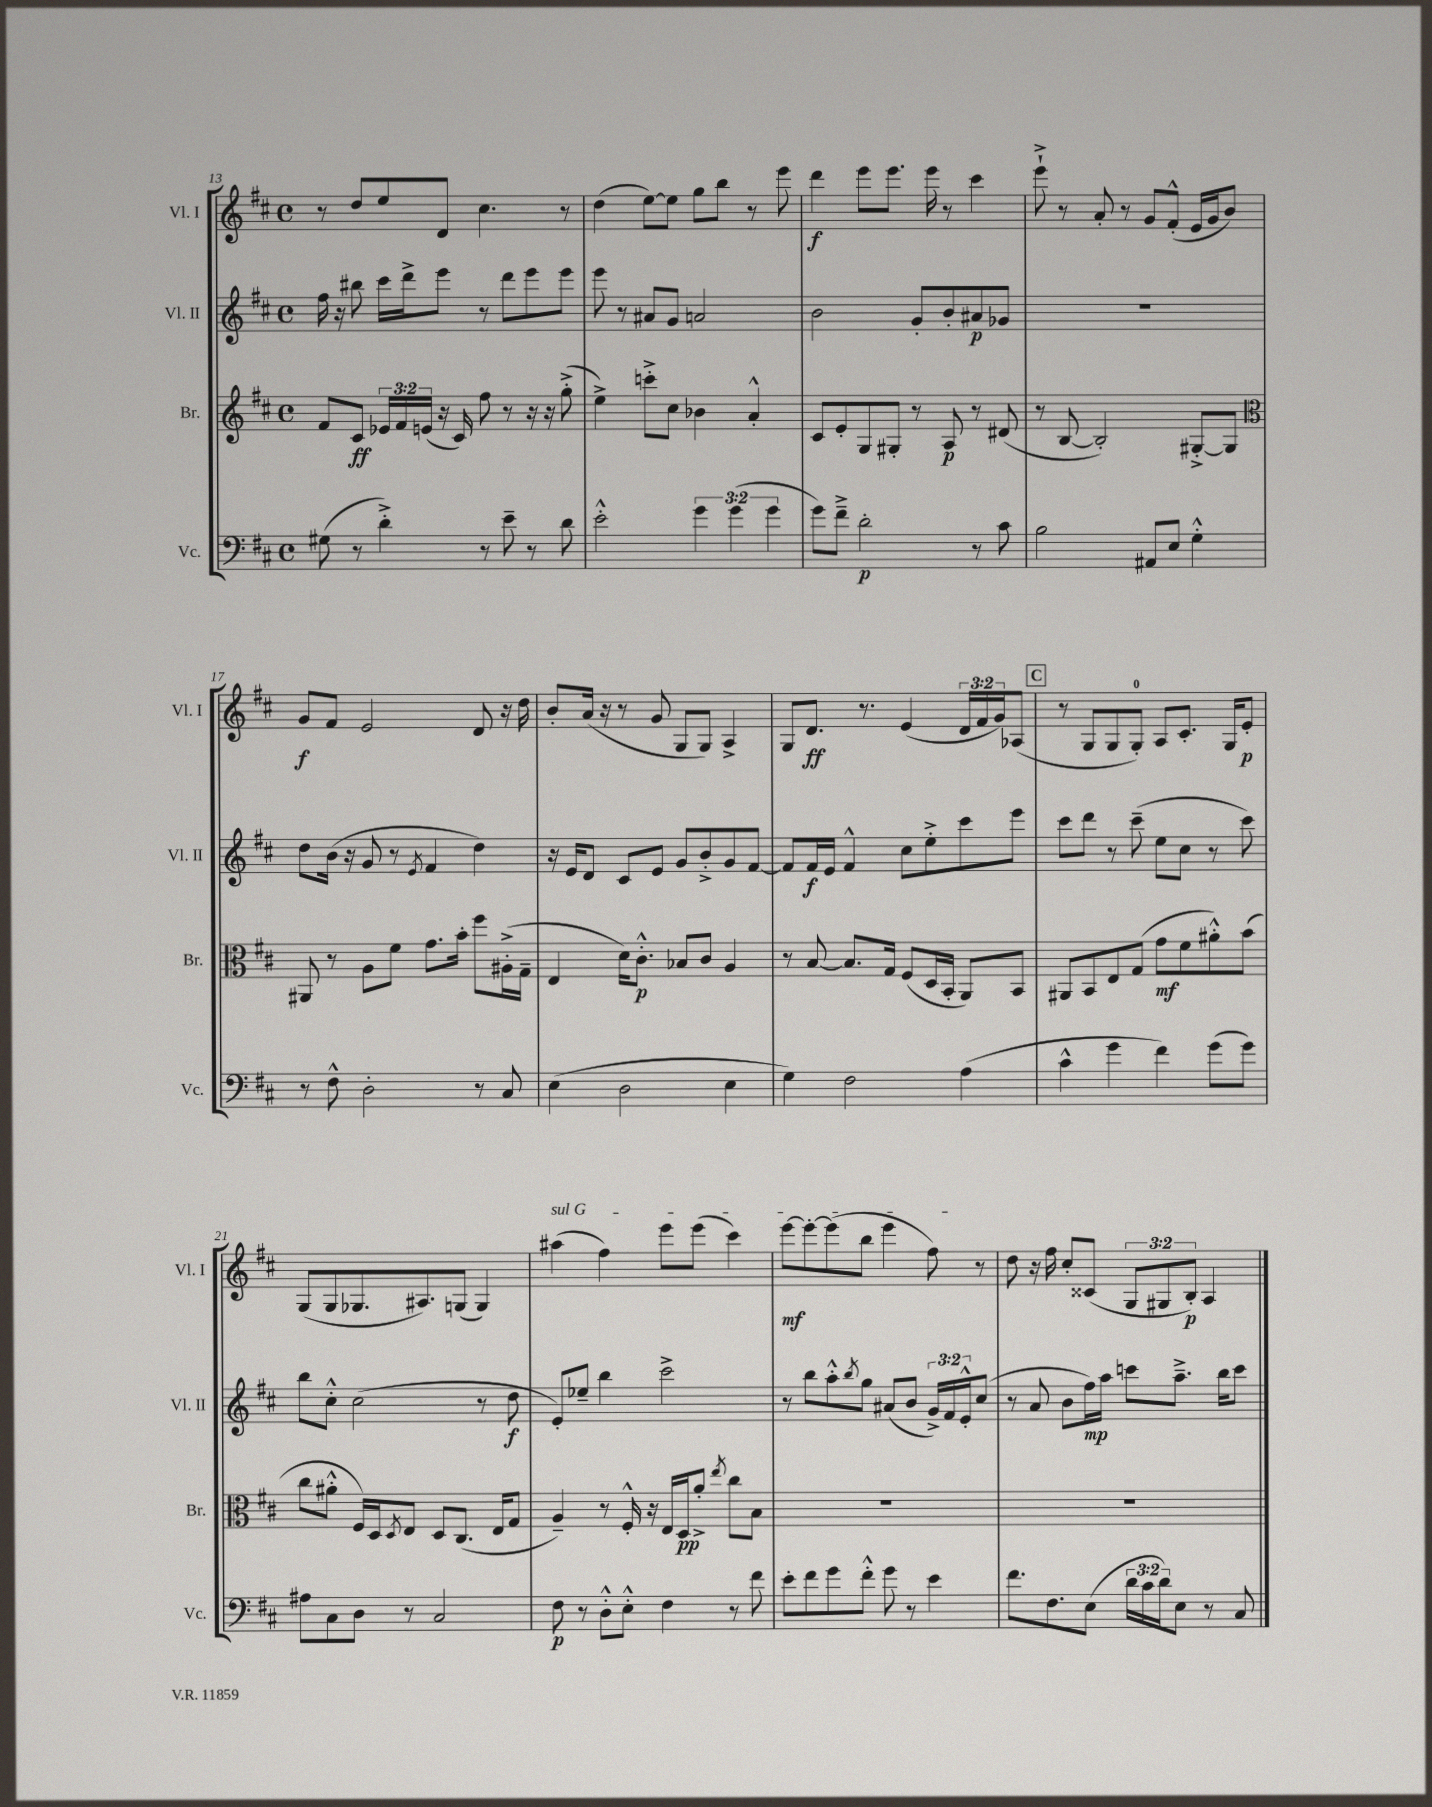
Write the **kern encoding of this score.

**kern	**dynam	**kern	**dynam	**kern	**dynam	**kern	**dynam
*part4	*part4	*part3	*part3	*part2	*part2	*part1	*part1
*staff4	*staff4	*staff3	*staff3	*staff2	*staff2	*staff1	*staff1
*I"Vc.	*	*I"Br.	*	*I"Vl. II	*	*I"Vl. I	*
*I'Vc.	*	*I'Br.	*	*I'Vl. II	*	*I'Vl. I	*
*clefF4	*	*clefG2	*	*clefG2	*	*clefG2	*
*k[f#c#]	*	*k[f#c#]	*	*k[f#c#]	*	*k[f#c#]	*
*M4/4	*	*M4/4	*	*M4/4	*	*M4/4	*
*met(c)	*	*met(c)	*	*met(c)	*	*met(c)	*
=13	=13	=13	=13	=13	=13	=13	=13
(8G#X\	.	8f#/L	.	16ff#\	.	8r	.
.	.	.	.	16r	.	.	.
8r	.	8c#/J	ff	8bb#X\	.	8dd/L	.
4d'^\)	.	24e-X/LL	.	16ccc#\LL	.	8ee/	.
.	.	24f#/	.	.	.	.	.
.	.	.	.	16ddd^\J	.	.	.
.	.	(24en/JJ	.	.	.	.	.
.	.	16r	.	8eee\J	.	8d/J	.
.	.	16c#/)	.	.	.	.	.
8r	.	8ff#\	.	8r	.	4.cc#\	.
8e~\	.	8r	.	8ddd\L	.	.	.
8r	.	16r	.	8eee\	.	.	.
.	.	16r	.	.	.	.	.
8d\	.	(8gg'^\	.	8eee\J	.	8r	.
=14	=14	=14	=14	=14	=14	=14	=14
2e'^^\	.	4ee^\)	.	8eee\	.	(4dd\	.
.	.	.	.	8r	.	.	.
.	.	8cccn'^\L	.	8a#X/L	.	[8ee\L)	.
.	.	8cc#\J	.	8g/J	.	8ee\J]	.
6g\	.	4b-X\	.	2an/	.	8gg\L	.
.	.	.	.	.	.	8bb\J	.
(6g\	.	.	.	.	.	.	.
.	.	4a'^^/	.	.	.	8r	.
6g\	.	.	.	.	.	.	.
.	.	.	.	.	.	8eee\	.
=15	=15	=15	=15	=15	=15	=15	=15
8g\L)	.	8c#/L	.	2b\	.	4ddd\	f
8f#~^\J	.	8e'/	.	.	.	.	.
2d'\	p	8G/	.	.	.	8eee\L	.
.	.	8G#X'/J	.	.	.	8.eee\J	.
.	.	8r	.	8g'/L	.	.	.
.	.	.	.	.	.	16eee\	.
.	.	8A/	p	8b'/	.	8r	.
8r	.	8r	.	8a#X/	p	4ccc#\	.
8c#\	.	(8d#X/	.	8g-X/J	.	.	.
=16	=16	=16	=16	=16	=16	=16	=16
2B\	.	8r	.	1r	.	8eee`^\	.
.	.	[8B/	.	.	.	8r	.
.	.	2B'/])	.	.	.	8a'/	.
.	.	.	.	.	.	8r	.
8AA#X/L	.	.	.	.	.	8g/L	.
8E/J	.	.	.	.	.	(8f#'^^/J	.
4G'^^\	.	[8G#X'^/L	.	.	.	16e/LL	.
.	.	.	.	.	.	16g/J	.
.	.	8G#/J]	.	.	.	8b/J)	.
!!LO:LB:g=z
=17	=17	=17	=17	=17	=17	=17	=17
*	*	*clefC3	*	*	*	*	*
8r	.	8AA#X/	.	8dd\L	.	8g/L	f
8F#^^\	.	8r	.	(16b\Jk	.	8f#/J	.
.	.	.	.	16r	.	.	.
2D'\	.	8A\L	.	8g/	.	2e/	.
.	.	8f#\J	.	8r	.	.	.
.	.	.	.	8qe/	.	.	.
.	.	8.g\L	.	4f#/	.	.	.
.	.	16b'\Jk	.	.	.	.	.
8r	.	8ff#\L	.	4dd\)	.	8d/	.
8C#/	.	(16A#X'^\L	.	.	.	16r	.
.	.	16G~\JJ	.	.	.	16dd\	.
=18	=18	=18	=18	=18	=18	=18	=18
(4E\	.	4E/	.	16r	.	8b'/L	.
.	.	.	.	16e/KL	.	.	.
.	.	.	.	8d/J	.	(16a/Jk	.
.	.	.	.	.	.	16r	.
2D\	.	16d\KL)	.	8c#/L	.	8r	.
.	.	8.c#'^^\J	p	.	.	.	.
.	.	.	.	8e/J	.	8g/	.
.	.	8B-X/L	.	8g/L	.	8G/L	.
.	.	8c#/J	.	8b'^/	.	8G/J)	.
4E\	.	4A/	.	8g/	.	4A^/	.
.	.	.	.	[8f#/J	.	.	.
=19	=19	=19	=19	=19	=19	=19	=19
4G\)	.	8r	.	8f#/L]	.	8G/L	.
.	.	[8B/	.	16f#/L	f	8.d/J	ff
.	.	.	.	16e/JJ	.	.	.
2F#\	.	8.B/L]	.	4f#^^/	.	.	.
.	.	.	.	.	.	8.r	.
.	.	16G/Jk	.	.	.	.	.
.	.	(8F#/L	.	8cc#\L	.	(4e/	.
.	.	16D/L	.	8ee'^\	.	.	.
.	.	16BB'/JJ	.	.	.	.	.
(4A\	.	8AA/L)	.	8ccc#\	.	24d/LL	.
.	.	.	.	.	.	24f#/	.
.	.	.	.	.	.	24g/J)	.
.	.	8BB/J	.	8eee\J	.	(8A-X/J	.
!!LO:REH:place=s1:t=C
=20	=20	=20	=20	=20	=20	=20	=20
4c#^^\	.	8AA#X/L	.	8ccc#\L	.	8r	.
.	.	8BB/	.	8ddd\J	.	8G/L	.
4g\	.	8E/	.	8r	.	8G/	.
.	.	(8G/J	.	(8ccc#~\	.	8G'/J)	.
4f#\)	.	8g\L	mf	8ee\L	.	8A/L	.
.	.	8f#\	.	8cc#\J	.	8.c#'/J	.
(8g\L	.	8a#X'^^\)	.	8r	.	.	.
.	.	.	.	.	.	16G/KL	.
8g\J)	.	(8b\J	.	8ccc#\)	.	8e'/J	p
!!LO:LB:g=z
=21	=21	=21	=21	=21	=21	=21	=21
8A#X\L	.	8cc#\L	.	8bb\L	.	(8G/L	.
8C#\	.	8a#X'^^\J	.	8cc#'^^\J	.	8G/	.
8D\J	.	16F#/LL)	.	(2cc#\	.	8.G-X/	.
.	.	16D/J	.	.	.	.	.
.	.	8qD/	.	.	.	.	.
8r	.	8E/J	.	.	.	.	.
.	.	.	.	.	.	8.A#X/)	.
2C#/	.	8D/L	.	.	.	.	.
.	.	(8.C#/J	.	.	.	(8Gn/J	.
.	.	.	.	8r	.	4G/)	.
.	.	16E/KL	.	.	.	.	.
.	.	8G/J	.	8dd\	f	.	.
=22	=22	=22	=22	=22	=22	=22	=22
!	!	!	!	!	!	!LO:TX:a:i:t=sul G	!
8F#\	p	4A~/)	.	8e'/L)	.	(4aa#X\	.
8r	.	.	.	8ee-X~/J	.	.	.
8D'^^\L	.	8r	.	4bb\	.	4ff#\)	.
8E'^^\J	.	16F#'^^/	.	.	.	.	.
.	.	16r	.	.	.	.	.
4F#\	.	16E/LL	.	2ccc#^\	.	8eee\L	.
.	.	16D/J	pp	.	.	.	.
.	.	8a'^/J	.	.	.	(8eee\J	.
.	.	8qee/	.	.	.	.	.
8r	.	8cc#\L	.	.	.	4ccc#\)	.
8f#\	.	8B\J	.	.	.	.	.
=23	=23	=23	=23	=23	=23	=23	=23
8e'\L	.	1r	.	8r	.	[8eee\L	mf
8f#\	.	.	.	8bb\L	.	8eee'\_	.
8g\	.	.	.	8aa'^^\	.	(8eee\]	.
.	.	.	.	8qbb/	.	.	.
8f#'^^\J	.	.	.	8gg\J	.	8bb\J	.
8g\	.	.	.	(8a#X/L	.	4eee\	.
8r	.	.	.	8b/J	.	.	.
4e\	.	.	.	24g^/LL)	.	8ff#\)	.
.	.	.	.	24f#/	.	.	.
.	.	.	.	24e'^^/J	.	.	.
.	.	.	.	(8cc#/J	.	8r	.
=24	=24	=24	=24	=24	=24	=24	=24
8.f#\L	.	1r	.	8r	.	8dd\	.
.	.	.	.	8a/	.	16r	.
8.F#\	.	.	.	.	.	16ff#\	.
.	.	.	.	8b\L	.	8cc#'/L	.
(8E\J	.	.	.	16ff#\L)	mp	(8c##X/J	.
.	.	.	.	16aa\JJ	.	.	.
24d\LL	.	.	.	8cccn\L	.	12G/L	.
24c#\	.	.	.	.	.	.	.
24d\J)	.	.	.	.	.	12G#X/	.
8E\J	.	.	.	8.aa~^\J	.	.	.
.	.	.	.	.	.	12B'/J)	p
8r	.	.	.	.	.	4A/	.
.	.	.	.	16bb\KL	.	.	.
8C#/	.	.	.	8ccc\J	.	.	.
==	==	==	==	==	==	==	==
*-	*-	*-	*-	*-	*-	*-	*-
